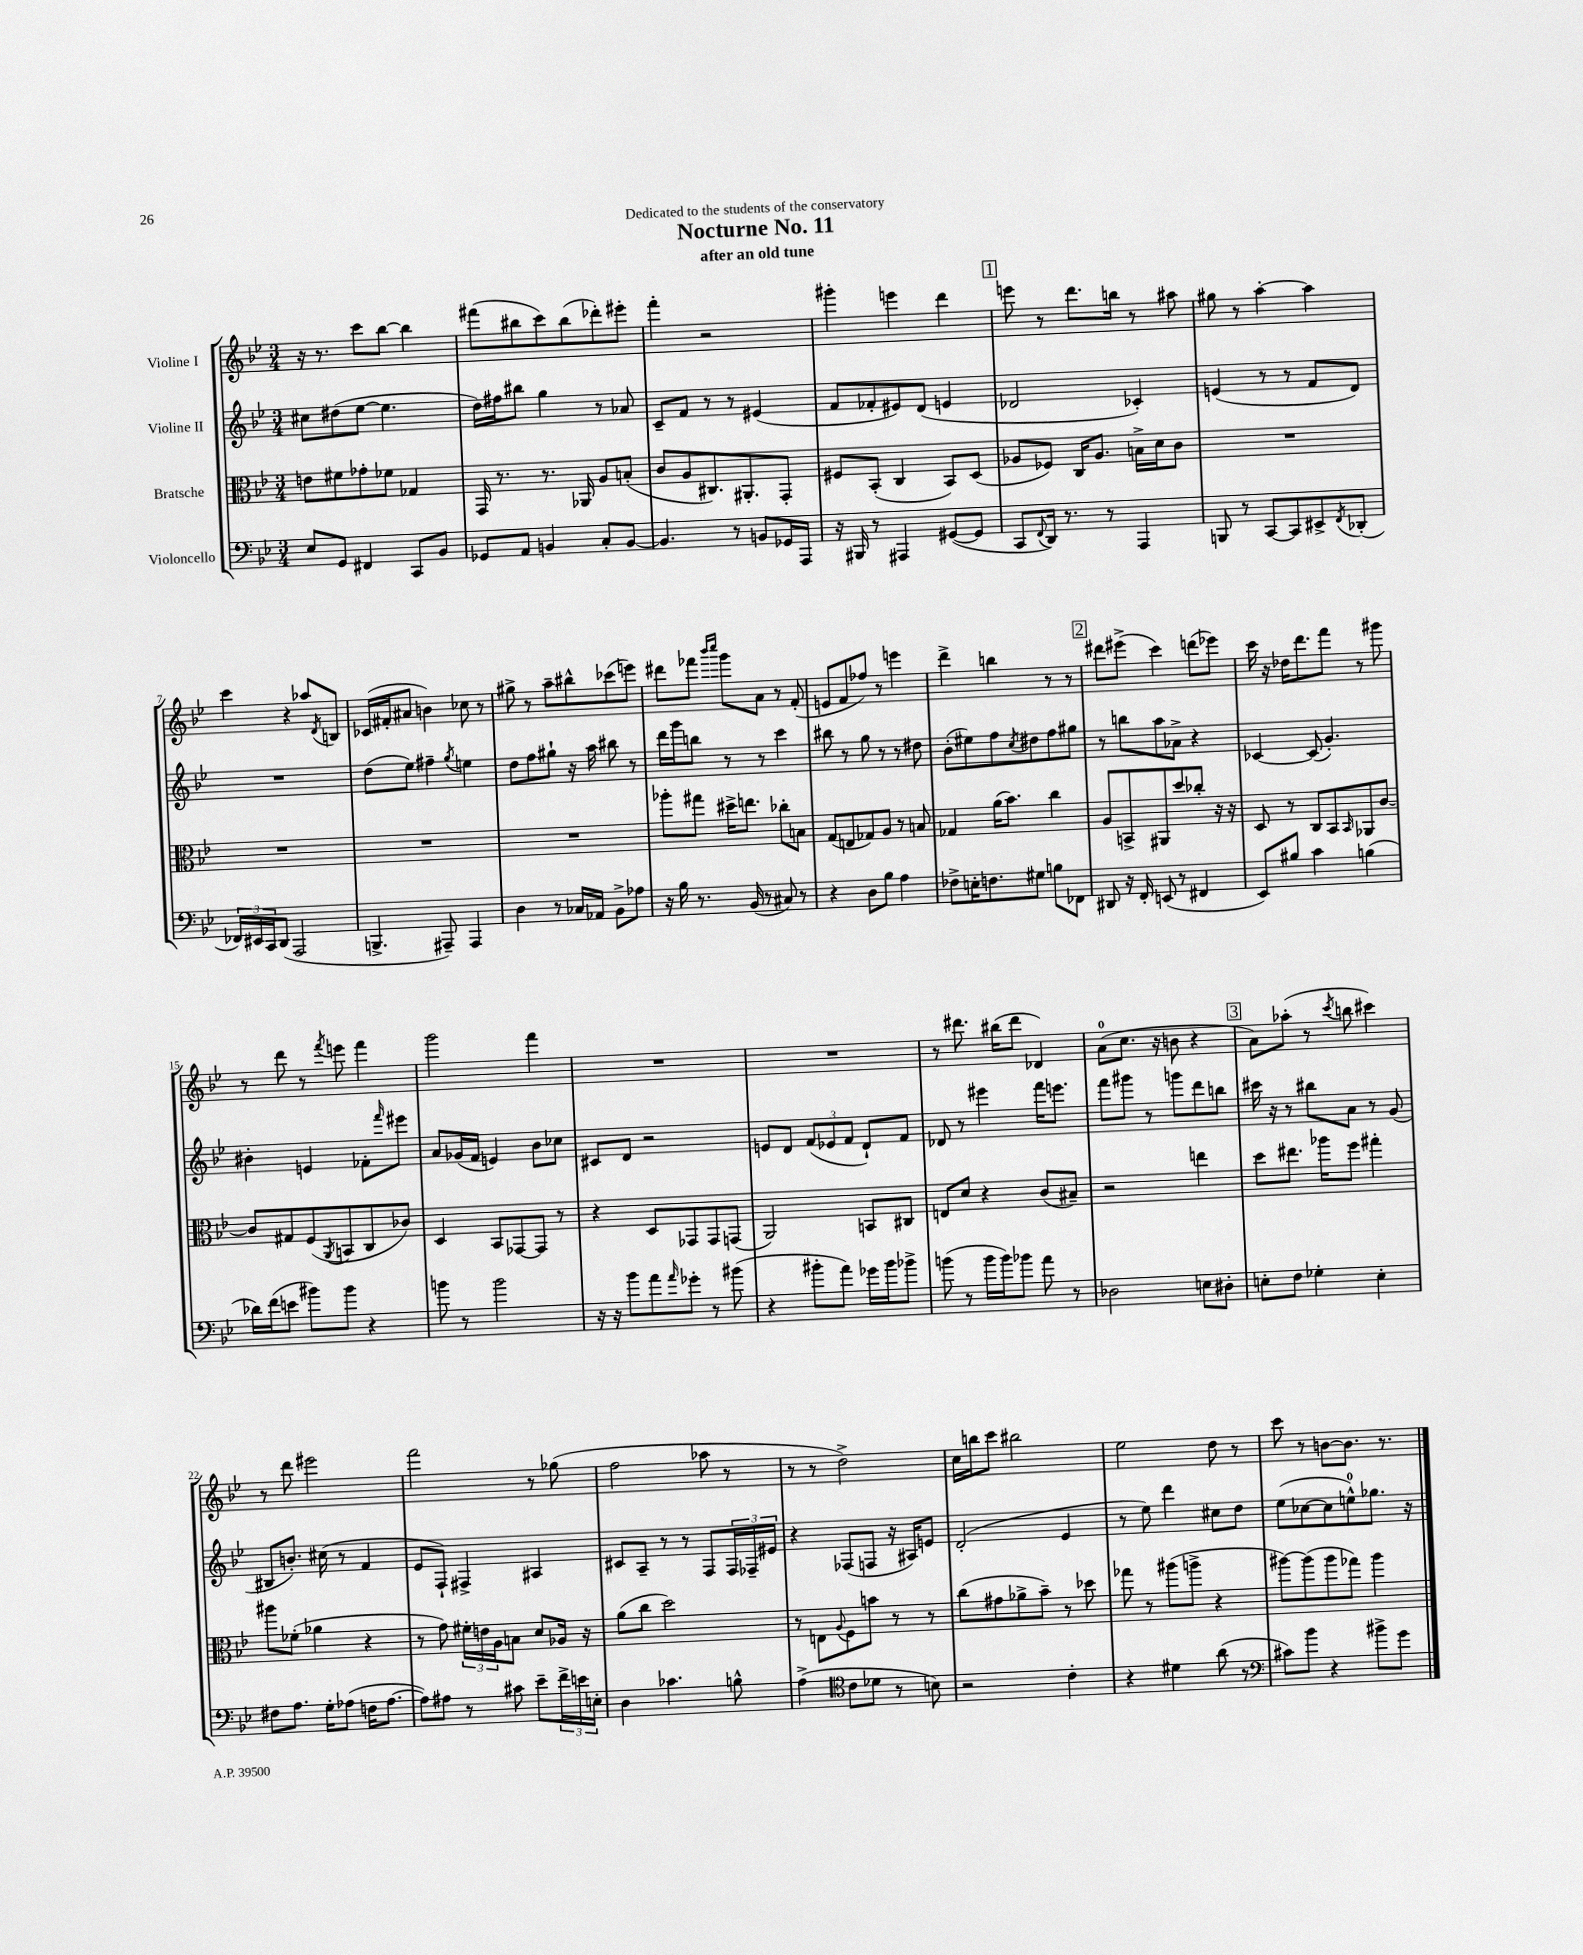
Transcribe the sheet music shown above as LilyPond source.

\header { title = "Nocturne No. 11" subtitle = "after an old tune" dedication = "Dedicated to the students of the conservatory" }
<<
\new StaffGroup <<
\new Staff = "s0" \with { instrumentName = "Violine I" } {
    \clef treble \key bes \major \numericTimeSignature \time 3/4
    r16 r8. c'''8 bes''8~ bes''4 |
    fis'''8( bis''8 c'''8) bis''8( des'''8-.) eis'''8-. |
    f'''4-. r2 |
    gis'''4-. e'''4 d'''4 |
    \mark \markup { \box "1" } e'''8 r8 d'''8. b''16 r8 ais''8 |
    gis''8 r8 a''4~-. a''4 |
    c'''4 r4 aes''8 \acciaccatura { d'8 } b8 |
    ces'16( fis'16-. ais'8 b'4) ces''8 r8 |
    gis''8-> r8 a''8-- bis''8-^ ces'''8( e'''8) |
    dis'''8 fes'''8 \grace { bes'''16 c''''16 } g'''8 a'8 r8 f'8-.( |
    e'8 f'8 fes''8) r8 e'''4 |
    d'''4-> b''4 r8 r8 |
    \mark \markup { \box "2" } dis'''8 eis'''8->( c'''4) d'''8( ees'''8) |
    c'''16 r16 des''16 d'''8. f'''8 r8 gis'''8 |
    r8 d'''8 r8 \acciaccatura { f'''8 } e'''8 f'''4 |
    g'''2 f'''4 |
    R2. |
    R2. |
    r8 dis'''8. bis''16( dis'''8 des'4) |
    a'8-0( c''8. r16 b'8 r4 |
    \mark \markup { \box "3" } a'8) aes''8-.( r8 \acciaccatura { c'''8 } b''8 cis'''4) |
    r8 d'''8 eis'''2 |
    f'''2 r8 ges''8( |
    f''2 aes''8 r8 |
    r8 r8 d''2->) |
    c''16 b''16 c'''8 bis''2 |
    ees''2 d''8 r8 |
    c'''8 r8 b'8~ b'8. r8. \bar "|." |
}
\new Staff = "s1" \with { instrumentName = "Violine II" } {
    \clef treble \key bes \major \numericTimeSignature \time 3/4
    cis''8 dis''8( ees''8~ ees''4. |
    d''16) fis''16 bis''8 g''4 r8 aes'8 |
    c'8-- f'8 r8 r8 eis'4( |
    f'8 fes'8-. eis'8) d'8( e'4 |
    \mark \markup { \box "1" } des'2 ces'4-.) |
    e'4( r8 r8 f'8 d'8) |
    R2. |
    d''8( ees''8) fis''4-- \acciaccatura { g''8 } e''4 |
    d''8 f''8 gis''8-! r16 a''16 bis''8 r8 |
    d'''16 g'''16 b''8 r8 r8 c'''4 |
    bis''8 r8 g''8 r8 r8 dis''8 |
    bes'8-.( eis''8) f''8 \acciaccatura { c''8 } dis''8 f''8 gis''8 |
    \mark \markup { \box "2" } r8 b''8 a''8 aes'8-> r4 |
    ces'4~ ces'8( g'4.-.) |
    bis'4-. e'4 fes'8-. \grace { f'''16 } eis'''8 |
    a'8 ges'16( f'16 e'4) bes'8 ces''8 |
    cis'8 d'8 r2 |
    e'8 d'8 \tuplet 3/2 { f'8( ees'8 f'8 } d'8-!) f'8 |
    des'8 r8 eis'''4 f'''16 e'''8. |
    f'''8 gis'''8 r8 g'''8 d'''8 b''8 |
    \mark \markup { \box "3" } cis'''16 r16 r8 bis''8 a'8 r8 g'8( |
    bis8 b'8.-.) cis''16( r8 f'4 |
    ees'8 f8-!) fis4-> ais4 |
    cis'8 a8-- r8 r8 f8 \tuplet 3/2 { f16 fes16-- eis'16 } |
    r4 fes8( f8 r16 ais16) e'8 |
    d'2-.( ees'4 |
    r8 ees''8) d'''4 cis''8 d''8 |
    ees''8( ces''8~ ces''8 e''8-0-^) ges''8. r16 \bar "|." |
}
\new Staff = "s2" \with { instrumentName = "Bratsche" } {
    \clef alto \key bes \major \numericTimeSignature \time 3/4
    e'8 fis'8 ges'8-. fes'8 ges4 |
    g,16 r8. r8. aes,16 a8 b8-.( |
    c'8 a8 cis8.) ais,8.-. g,8-. |
    fis8 bes,8-.( c4 bes,8) d8( |
    \mark \markup { \box "1" } aes8 fes8) c16 aes8. b16-> d'16 c'8 |
    R2. |
    R2. |
    R2. |
    R2. |
    aes''8-. gis''8 dis''16-> e''8. ces''8-. b8 |
    g8( e8 ges8) a8 r8 b8 |
    ges4 a'16( bes'8.) c''4 |
    \mark \markup { \box "2" } a8 b,8-> ais,8 d''8 ces''8-. r16 r16 |
    d8 r8 c8 bes,8 \grace { bes,16 } aes,8 c'8~ |
    c'8 gis8 f8( \acciaccatura { a,8 } b,8 c8 ces'8) |
    d4 bes,8 ges,8~ ges,8 r8 |
    r4 d8 ges,8 ges,8 g,8( |
    a,2) b,8 cis8 |
    e8 d'8 r4 c'8( bis8--) |
    r2 e''4 |
    \mark \markup { \box "3" } d''8 eis''8. aes''16 f''8 gis''4-. |
    ais''8 fes'8-.( aes'4 r4 |
    r8 g'8) \tuplet 3/2 { fis'16-. e'16 a16 } b8 d'8 aes16 r16 |
    a'8( c''8 d''2) |
    r8 e8 \appoggiatura { a8 } f8 b'8 r8 r8 |
    c''8( gis'8 aes'8-> bes'8--) r8 des''8 |
    ges''8 r8 ais''8( a''8-> r4 |
    ais''8~) ais''8( ais''8 ges''8) ais''4 \bar "|." |
}
\new Staff = "s3" \with { instrumentName = "Violoncello" } {
    \clef bass \key bes \major \numericTimeSignature \time 3/4
    ees8 g,8 fis,4 c,8 bes,8 |
    ges,8 a,8 b,4 c8-. b,8~ |
    b,4. r8 b,8 ges,16 a,,16 |
    r16 bis,,16 r8 ais,,4 gis,8~( gis,8 |
    \mark \markup { \box "1" } c,8 \appoggiatura { f,8 } d,16) r8. r8 a,,4 |
    b,,8 r8 c,8~ c,8 eis,8-> \acciaccatura { f,8 } des,8-.( |
    \tuplet 3/2 { fes,16) eis,16 c,16 } d,8( a,,2 |
    b,,4.-> ais,,8--) ais,,4 |
    d4 r8 ces16 aes,16 bes,8-> aes8 |
    r16 bes16 r8. bes,16( r8 cis8) r8 |
    r4 d8 bes8 a4 |
    fes8-> e16-. f8. gis8 b8 fes,8 |
    \mark \markup { \box "2" } dis,8 r16 f,16-. e,8( r8 fis,4 |
    ees,8) bis8 c'4 b4( |
    des'16) f'16( e'8 bis'8) bis'8 r4 |
    b'8 r8 b'2 |
    r16 r16 bes'8 a'8 \grace { a'16 } ges'8-. r8 bis'8( |
    r4 bis'8-. a'8) ges'16 bis'16 bes'8-> |
    b'8( r8 b'16 b'16) bes'8 a'8 r8 |
    des2 e8 dis8-. |
    \mark \markup { \box "3" } e8-. f8 ges4-. e4-. |
    fis8 a8. g16-. aes8( f16 aes8.~ |
    aes8) ais8 r8 cis'8 ees'8-- \tuplet 3/2 { f'16-> e'16 e16-. } |
    d4 ces'4. b8-^ |
    a4->( \clef tenor c'8 des'8 r8 b8) |
    r2 c'4-. |
    r4 dis'4 a'8( r8 |
    \clef bass cis'8) bes'8 r4 bis'8-> g'8 \bar "|." |
}
>>
>>
